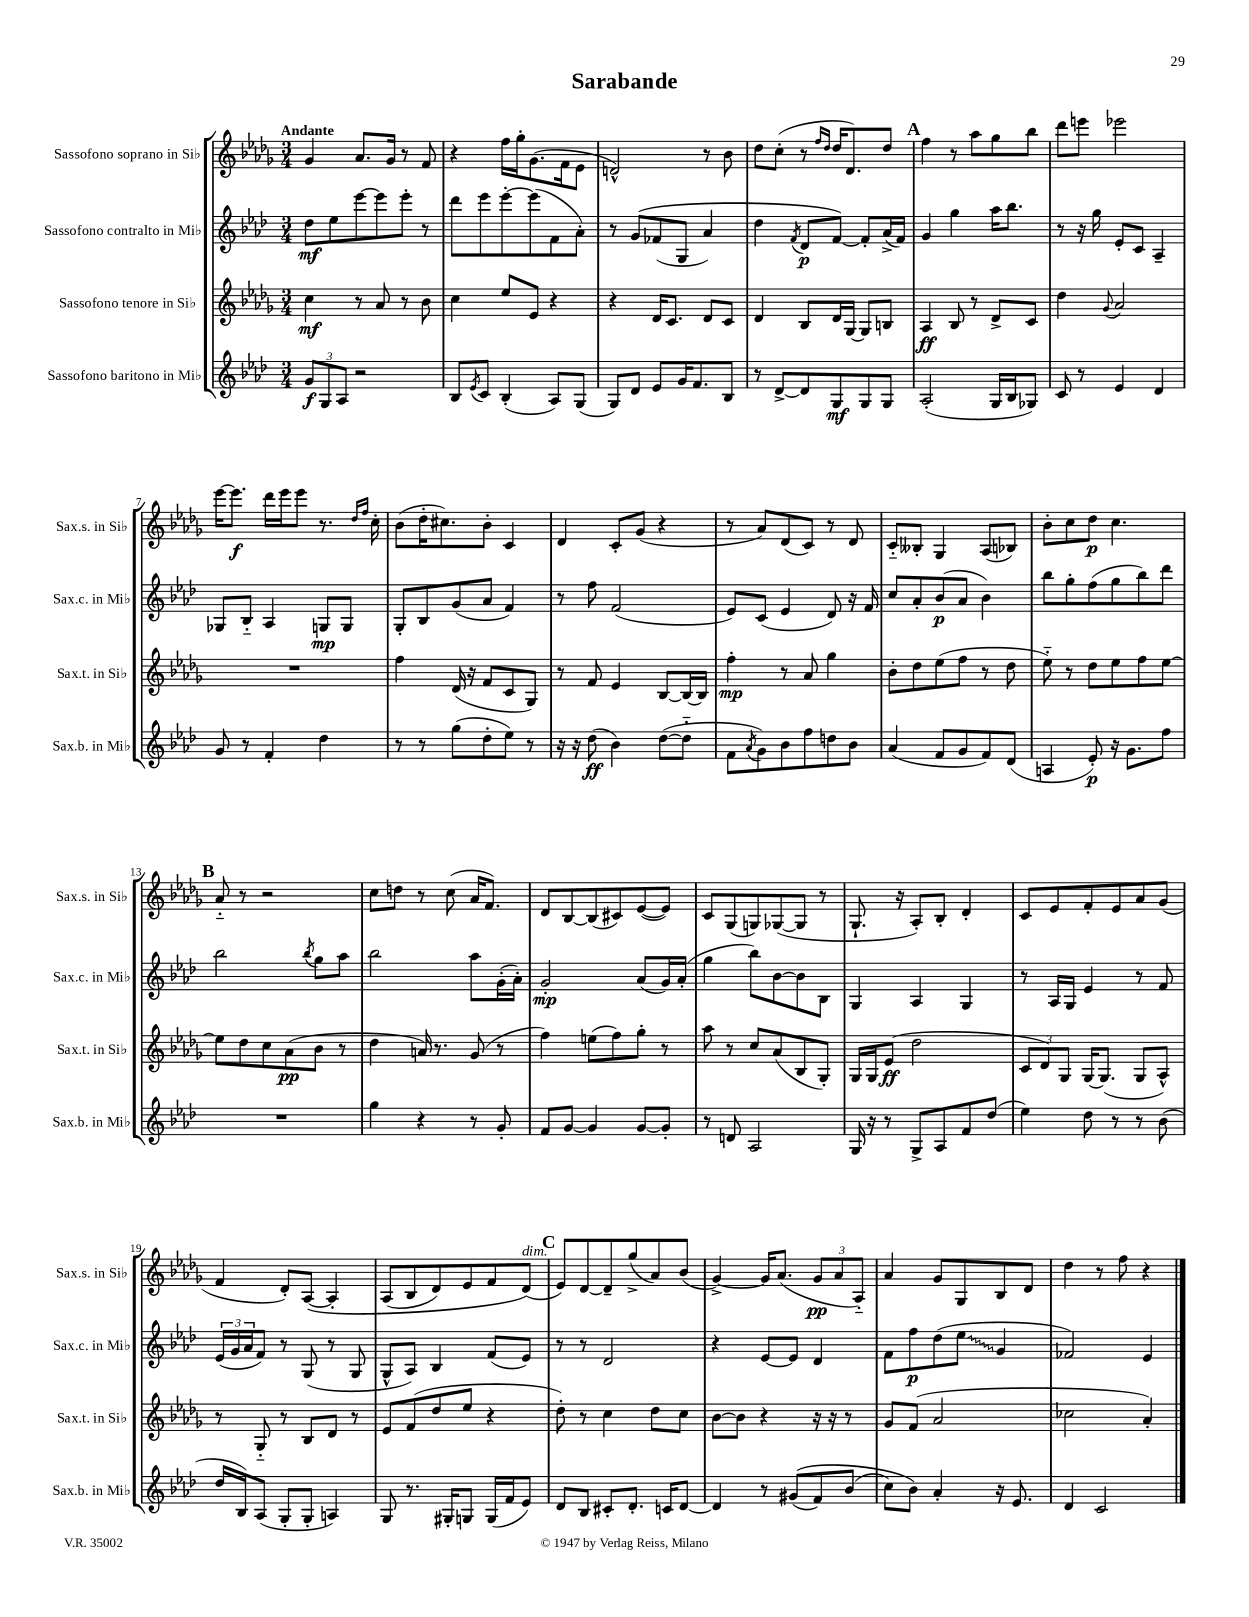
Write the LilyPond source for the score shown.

\header { title = "Sarabande" }
<<
\new StaffGroup <<
\new Staff = "s0" \with { instrumentName = "Sassofono soprano in Sib" shortInstrumentName = "Sax.s. in Sib" } {
    \clef treble \key des \major \numericTimeSignature \time 3/4 \tempo "Andante"
    ges'4 aes'8. ges'16 r8 f'8 |
    r4 f''16 ges''16-. ges'8.( f'16 ees'8 |
    d'2-^) r8 bes'8 |
    des''8 c''8-.( r8 \grace { f''16 des''16 } des''16 des'8.) des''8 |
    \mark \markup { \bold "A" } f''4 r8 aes''8 ges''8 bes''8 |
    des'''8 e'''8 ees'''2 |
    ees'''16~ ees'''8.\f des'''16 ees'''16 ees'''8 r8. \grace { des''16 f''16 } c''16-. |
    bes'8( des''16-. cis''8.) bes'8-. c'4 |
    des'4 c'8-. ges'8( r4 |
    r8 aes'8) des'8( c'8) r8 des'8 |
    c'8-_ beses8-. ges4 aes8( bes8) |
    bes'8-. c''8 des''8\p c''4. |
    \mark \markup { \bold "B" } aes'8-_ r8 r2 |
    c''8 d''8 r8 c''8( aes'16 f'8.) |
    des'8 bes8~ bes8( cis'8) ees'8~( ees'8) |
    c'8 ges8( g8) ges8~( ges8 r8 |
    ges8.-! r16 aes8-.) bes8-. des'4-. |
    c'8 ees'8 f'8-. ees'8 aes'8 ges'8( |
    f'4 des'8-.) aes8~\( aes4-. |
    aes8( bes8 des'8) ees'8 f'8 des'8^\markup { \italic "dim." }(\) |
    \mark \markup { \bold "C" } ees'8) des'8~ des'8-- ges''8->( aes'8) bes'8( |
    ges'4~->) ges'16 aes'8.( \tuplet 3/2 { ges'8\pp aes'8 aes8-_) } |
    aes'4 ges'8 ges8 bes8 des'8 |
    des''4 r8 f''8 r4 \bar "|." |
}
\new Staff = "s1" \with { instrumentName = "Sassofono contralto in Mib" shortInstrumentName = "Sax.c. in Mib" } {
    \clef treble \key aes \major \numericTimeSignature \time 3/4
    des''8\mf ees''8 ees'''8~ ees'''8 ees'''8-. r8 |
    des'''8 ees'''8 ees'''8~-. ees'''8( f'8 aes'8-.) |
    r8 g'8\( fes'8( g8 aes'4) |
    des''4 \acciaccatura { f'8 } des'8\p f'8~\) f'8-. aes'16->( f'16) |
    \mark \markup { \bold "A" } g'4 g''4 aes''16 bes''8. |
    r8 r16 g''16 ees'8-. c'8 aes4-- |
    ges8 bes8-_ aes4 g8\mp g8 |
    g8-. bes8 g'8( aes'8 f'4) |
    r8 f''8 f'2( |
    ees'8) c'8( ees'4 des'8) r16 f'16 |
    c''8 aes'8-. bes'8\p( aes'8 bes'4) |
    bes''8 g''8-. f''8( g''8 bes''8) des'''8 |
    \mark \markup { \bold "B" } bes''2 \acciaccatura { bes''8 } g''8 aes''8 |
    bes''2 aes''8 g'16-.( aes'16-.) |
    g'2-.\mp aes'8( g'16) aes'16-.( |
    g''4 bes''8) bes'8~ bes'8 bes8 |
    g4 aes4 g4 |
    r8 aes16 g16 ees'4 r8 f'8 |
    \tuplet 3/2 { ees'16( g'16 aes'16 } f'8) r8 g8( r8 g8 |
    g8-^ aes8) bes4 f'8( ees'8) |
    \mark \markup { \bold "C" } r8 r8 des'2 |
    r4 ees'8~ ees'8 des'4 |
    f'8 f''8\p des''8( \once \override Glissando.style = #'zigzag ees''8\glissando g'4 |
    fes'2) ees'4 \bar "|." |
}
\new Staff = "s2" \with { instrumentName = "Sassofono tenore in Sib" shortInstrumentName = "Sax.t. in Sib" } {
    \clef treble \key des \major \numericTimeSignature \time 3/4
    c''4\mf r8 aes'8 r8 bes'8 |
    c''4 ees''8 ees'8 r4 |
    r4 des'16 c'8. des'8 c'8 |
    des'4 bes8 des'16 ges16~ ges8 b8 |
    \mark \markup { \bold "A" } aes4\ff bes8 r8 des'8-> c'8 |
    des''4 \appoggiatura { ges'8 } aes'2 |
    R2. |
    f''4 des'16( r16 f'8 c'8 ges8) |
    r8 f'8 ees'4 bes8~ bes16~ bes16 |
    f''4-.\mp r8 aes'8 ges''4 |
    bes'8-. des''8 ees''8( f''8 r8 des''8 |
    ees''8-_) r8 des''8 ees''8 f''8 ees''8~ |
    \mark \markup { \bold "B" } ees''8 des''8 c''8 aes'8\pp( bes'8 r8 |
    des''4 a'16) r8. ges'8( r8 |
    f''4) e''8( f''8) ges''8-. r8 |
    aes''8 r8 c''8 aes'8( bes8 ges8-.) |
    ges16 ges16 ees'8\ff( des''2 |
    \tuplet 3/2 { c'8 des'8) ges8 } ges16~ ges8.( ges8 aes8-^) |
    r8 ges8-_ r8 bes8 des'8 r8 |
    ees'8 f'8( des''8 ees''8 r4 |
    \mark \markup { \bold "C" } des''8-.) r8 c''4 des''8 c''8 |
    bes'8~ bes'8 r4 r16 r16 r8 |
    ges'8 f'8( aes'2 |
    ces''2 aes'4-.) \bar "|." |
}
\new Staff = "s3" \with { instrumentName = "Sassofono baritono in Mib" shortInstrumentName = "Sax.b. in Mib" } {
    \clef treble \key aes \major \numericTimeSignature \time 3/4
    \tuplet 3/2 { g'8\f g8 aes8 } r2 |
    bes8 \acciaccatura { ees'8 } c'8 bes4-.( aes8) g8( |
    g8) des'8 ees'8 g'16 f'8. bes8 |
    r8 des'8~-> des'8 g8\mf g8 g8 |
    \mark \markup { \bold "A" } aes2-.( g16 bes16 ges8) |
    c'8 r8 ees'4 des'4 |
    g'8 r8 f'4-. des''4 |
    r8 r8 g''8( des''8-. ees''8) r8 |
    r16 r16 des''8\ff( bes'4) des''8~( des''8-_ |
    f'8 \acciaccatura { aes'8 } g'8) bes'8 f''8 d''8 bes'8 |
    aes'4( f'8 g'8 f'8) des'8( |
    a4 ees'8-.\p) r16 g'8. f''8 |
    \mark \markup { \bold "B" } R2. |
    g''4 r4 r8 g'8-. |
    f'8 g'8~ g'4 g'8~ g'8-. |
    r8 d'8 aes2 |
    g16 r16 r8 g8-> aes8 f'8 des''8( |
    ees''4) des''8 r8 r8 bes'8( |
    des''16 bes16) aes8( g8-. g8-. a4) |
    g8 r8. gis16-. g8 g16( f'16 ees'8) |
    \mark \markup { \bold "C" } des'8 bes8 cis'8-. des'8.-. c'16 des'8~ |
    des'4 r8 gis'8(\( f'8) bes'8( |
    c''8) bes'8\) aes'4-. r16 ees'8. |
    des'4 c'2 \bar "|." |
}
>>
>>
